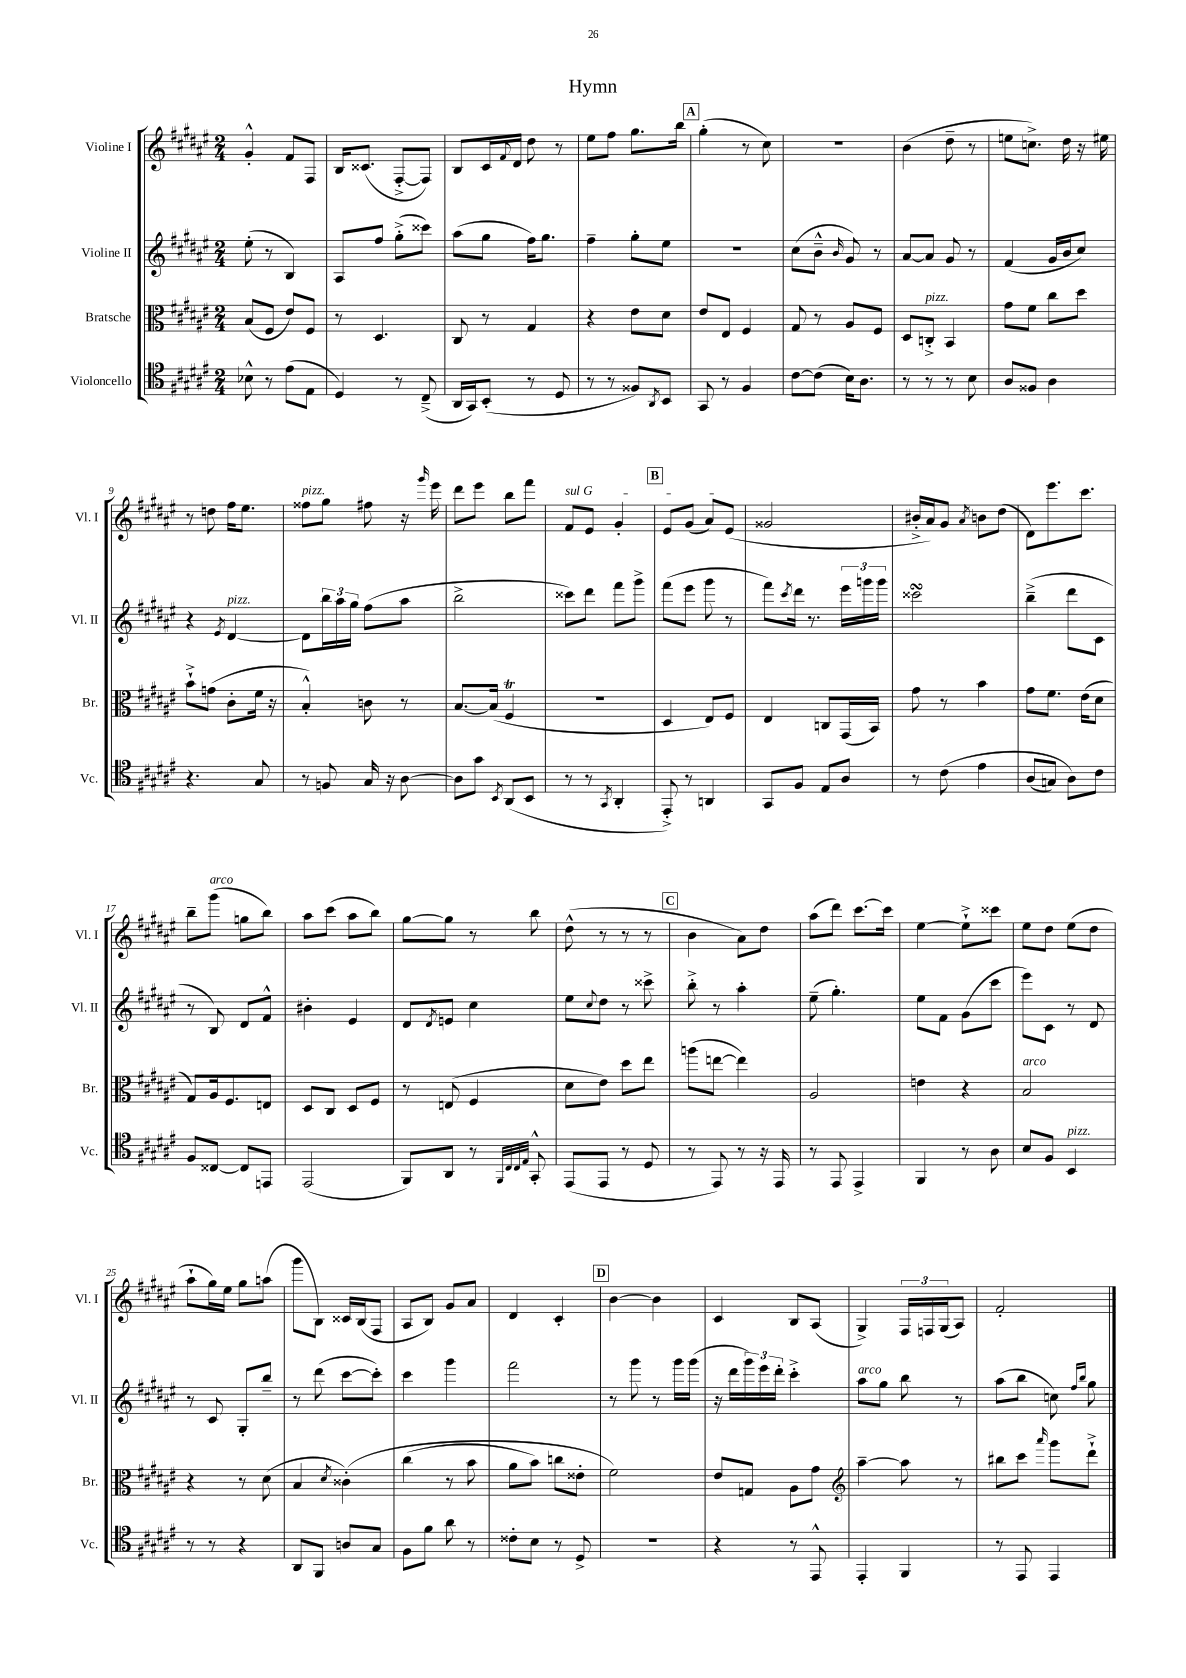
\header { title = "Hymn" }
<<
\new StaffGroup <<
\new Staff = "s0" \with { instrumentName = "Violine I" shortInstrumentName = "Vl. I" } {
    \clef treble \key fis \major \numericTimeSignature \time 2/4
    gis'4-.-^ fis'8 fis8 |
    b16 cisis'8.( fis8~-.-> fis8) |
    b8 cis'16 \appoggiatura { fis'8 } dis'16 dis''8 r8 |
    eis''8 fis''8 gis''8. b''16 |
    \mark \markup { \box "A" } gis''4-.( r8 cis''8) |
    R2 |
    b'4( dis''8-- r8 |
    e''8 c''8.->) dis''16 r16 eis''16 |
    r8 d''8 fis''16 eis''8. |
    fisis''8^\markup { \italic "pizz." } gis''8 fis''8 r16 \grace { gis'''16 } eis'''16 |
    dis'''8 eis'''8 b''8 fis'''8 |
    \once \override TextSpanner.bound-details.left.text = \markup { \italic "sul G" } fis'8\startTextSpan eis'8 gis'4-. |
    \mark \markup { \box "B" } eis'8 gis'8( ais'8) eis'8\stopTextSpan( |
    gisis'2 |
    bis'16-.-> ais'16) gis'8 \acciaccatura { ais'8 } b'8 dis''8( |
    dis'8) eis'''8. cis'''8. |
    b''8-- gis'''8^\markup { \italic "arco" }( g''8 b''8) |
    ais''8 cis'''8( ais''8 b''8) |
    gis''8~ gis''8 r8 b''8 |
    dis''8-^( r8 r8 r8 |
    \mark \markup { \box "C" } b'4 ais'8) dis''8 |
    ais''8( dis'''8) cis'''8.~ cis'''16 |
    eis''4~ eis''8-!-> cisis'''8 |
    eis''8 dis''8 eis''8( dis''8 |
    ais''8-! gis''16) eis''16 gis''8 a''8( |
    gis'''8 b8) cisis'16 b16( fis8 |
    ais8 b8) gis'8 ais'8 |
    dis'4 cis'4-. |
    \mark \markup { \box "D" } b'4~ b'4 |
    cis'4 b8 ais8( |
    gis4->) \tuplet 3/2 { fis16 f16 gis16( } ais8) |
    fis'2-. \bar "|." |
}
\new Staff = "s1" \with { instrumentName = "Violine II" shortInstrumentName = "Vl. II" } {
    \clef treble \key fis \major \numericTimeSignature \time 2/4
    eis''8-.( r8 b4) |
    ais8 fis''8 gis''8-.->( cisis'''8) |
    ais''8( gis''8 fis''16) gis''8. |
    fis''4-- gis''8-. eis''8 |
    \mark \markup { \box "A" } R2 |
    cis''8( b'8---^ \grace { b'16 } gis'8) r8 |
    ais'8~ ais'8 gis'8 r8 |
    fis'4( gis'16 b'16 cis''8) |
    r4 \acciaccatura { eis'8 } dis'4~^\markup { \italic "pizz." } |
    dis'8 \tuplet 3/2 { b''16 ais''16 gis''16 } fis''8( ais''8 |
    b''2-> |
    cisis'''8) dis'''8 fis'''8 gis'''8-> |
    \mark \markup { \box "B" } fis'''8( eis'''8 gis'''8 r8 |
    fis'''8) \acciaccatura { cis'''8 } dis'''16 r8. \tuplet 3/2 { eis'''16 g'''16 g'''16 } |
    cisis'''2\turn |
    b''4--->( dis'''8 cis'8 |
    r8 b8) dis'8 fis'8-^ |
    bis'4-. eis'4 |
    dis'8 \acciaccatura { dis'8 } e'8 cis''4 |
    eis''8 \appoggiatura { cis''8 } dis''8 r8 cisis'''8-> |
    \mark \markup { \box "C" } b''8-.-> r8 ais''4-. |
    eis''8--( gis''4.-.) |
    eis''8 fis'8 gis'8( cis'''8 |
    eis'''8) cis'8 r8 dis'8 |
    r8 cis'8 gis8-. b''8-- |
    r8 dis'''8( cis'''8~ cis'''8-.) |
    cis'''4 gis'''4 |
    fis'''2 |
    \mark \markup { \box "D" } r8 gis'''8 r8 gis'''16 gis'''16( |
    r16 dis'''16 \tuplet 3/2 { gis'''16) eis'''16 dis'''16-. } cis'''4-.-> |
    ais''8^\markup { \italic "arco" } gis''8 b''8 r8 |
    ais''8( b''8 c''8) \grace { fis''16 b''16 } gis''8 \bar "|." |
}
\new Staff = "s2" \with { instrumentName = "Bratsche" shortInstrumentName = "Br." } {
    \clef alto \key fis \major \numericTimeSignature \time 2/4
    b8( fis8 eis'8) fis8 |
    r8 dis4. |
    cis8 r8 gis4 |
    r4 eis'8 dis'8 |
    \mark \markup { \box "A" } eis'8 eis8 fis4 |
    gis8 r8 ais8 fis8 |
    dis8 c8-.->^\markup { \italic "pizz." } b,4 |
    gis'8 fis'8 cis''8 dis''8 |
    b'8-!-> g'8( cis'8-. fis'16 r16 |
    b4-.-^) c'8 r8 |
    b8.~ b16( fis4\trill |
    R2 |
    \mark \markup { \box "B" } dis4 eis8) fis8 |
    eis4 c8 gis,16( b,16) |
    gis'8 r8 b'4 |
    gis'8 fis'8. eis'16( dis'8 |
    gis8) ais16 fis8. e8 |
    dis8 cis8 dis8 fis8 |
    r8 e8( fis4 |
    dis'8 eis'8) dis''8 eis''8 |
    \mark \markup { \box "C" } a''8( e''8~ e''4) |
    ais2 |
    e'4 r4 |
    b2^\markup { \italic "arco" } |
    r4 r8 dis'8( |
    b4 \acciaccatura { dis'8 } cisis'4-.)\( |
    cis''4( r8 b'8 |
    ais'8 b'8) c''8 eisis'8-. |
    \mark \markup { \box "D" } fis'2\) |
    eis'8 g8 ais8 gis'8 |
    \clef treble ais''4~-- ais''8 r8 |
    bis''8 cis'''8 \grace { ais'''16 } gis'''8 dis'''8-!-> \bar "|." |
}
\new Staff = "s3" \with { instrumentName = "Violoncello" shortInstrumentName = "Vc." } {
    \clef tenor \key fis \major \numericTimeSignature \time 2/4
    bes8-^ r8 eis'8( eis8 |
    dis4) r8 cis8--->( |
    ais,16 gis,16) b,8-.( r8 dis8 |
    r8 r8 fisis8) \acciaccatura { ais,8 } b,8 |
    \mark \markup { \box "A" } gis,8 r8 fis4 |
    cis'8~ cis'8( b16) ais8. |
    r8 r8 r8 b8 |
    ais8 fisis8 ais4 |
    r4. gis8 |
    r8 f8 gis16 r16 ais8~ |
    ais8 gis'8 \acciaccatura { b,8 } ais,8( b,8 |
    r8 r8 \acciaccatura { gis,8 } ais,4-. |
    \mark \markup { \box "B" } eis,8-.->) r8 a,4 |
    gis,8 fis8 eis8 ais8 |
    r8 cis'8\( eis'4 |
    ais8( g8) ais8\) cis'8 |
    fis8 cisis8~ cisis8 e,8 |
    eis,2( |
    fis,8) ais,8 r8 \grace { fis,32 cis32 cis32 eis32 } gis,8-.-^ |
    eis,8( eis,8 r8 dis8 |
    \mark \markup { \box "C" } r8 eis,8) r8 r16 eis,16 |
    r8 eis,8 eis,4-> |
    fis,4 r8 ais8 |
    b8 fis8 b,4^\markup { \italic "pizz." } |
    r8 r8 r4 |
    ais,8 fis,8 a8 gis8 |
    fis8 fis'8 ais'8 r8 |
    cisis'8-. b8 r8 dis8-> |
    \mark \markup { \box "D" } R2 |
    r4 r8 eis,8-^ |
    eis,4-. fis,4 |
    r8 eis,8 eis,4 \bar "|." |
}
>>
>>
